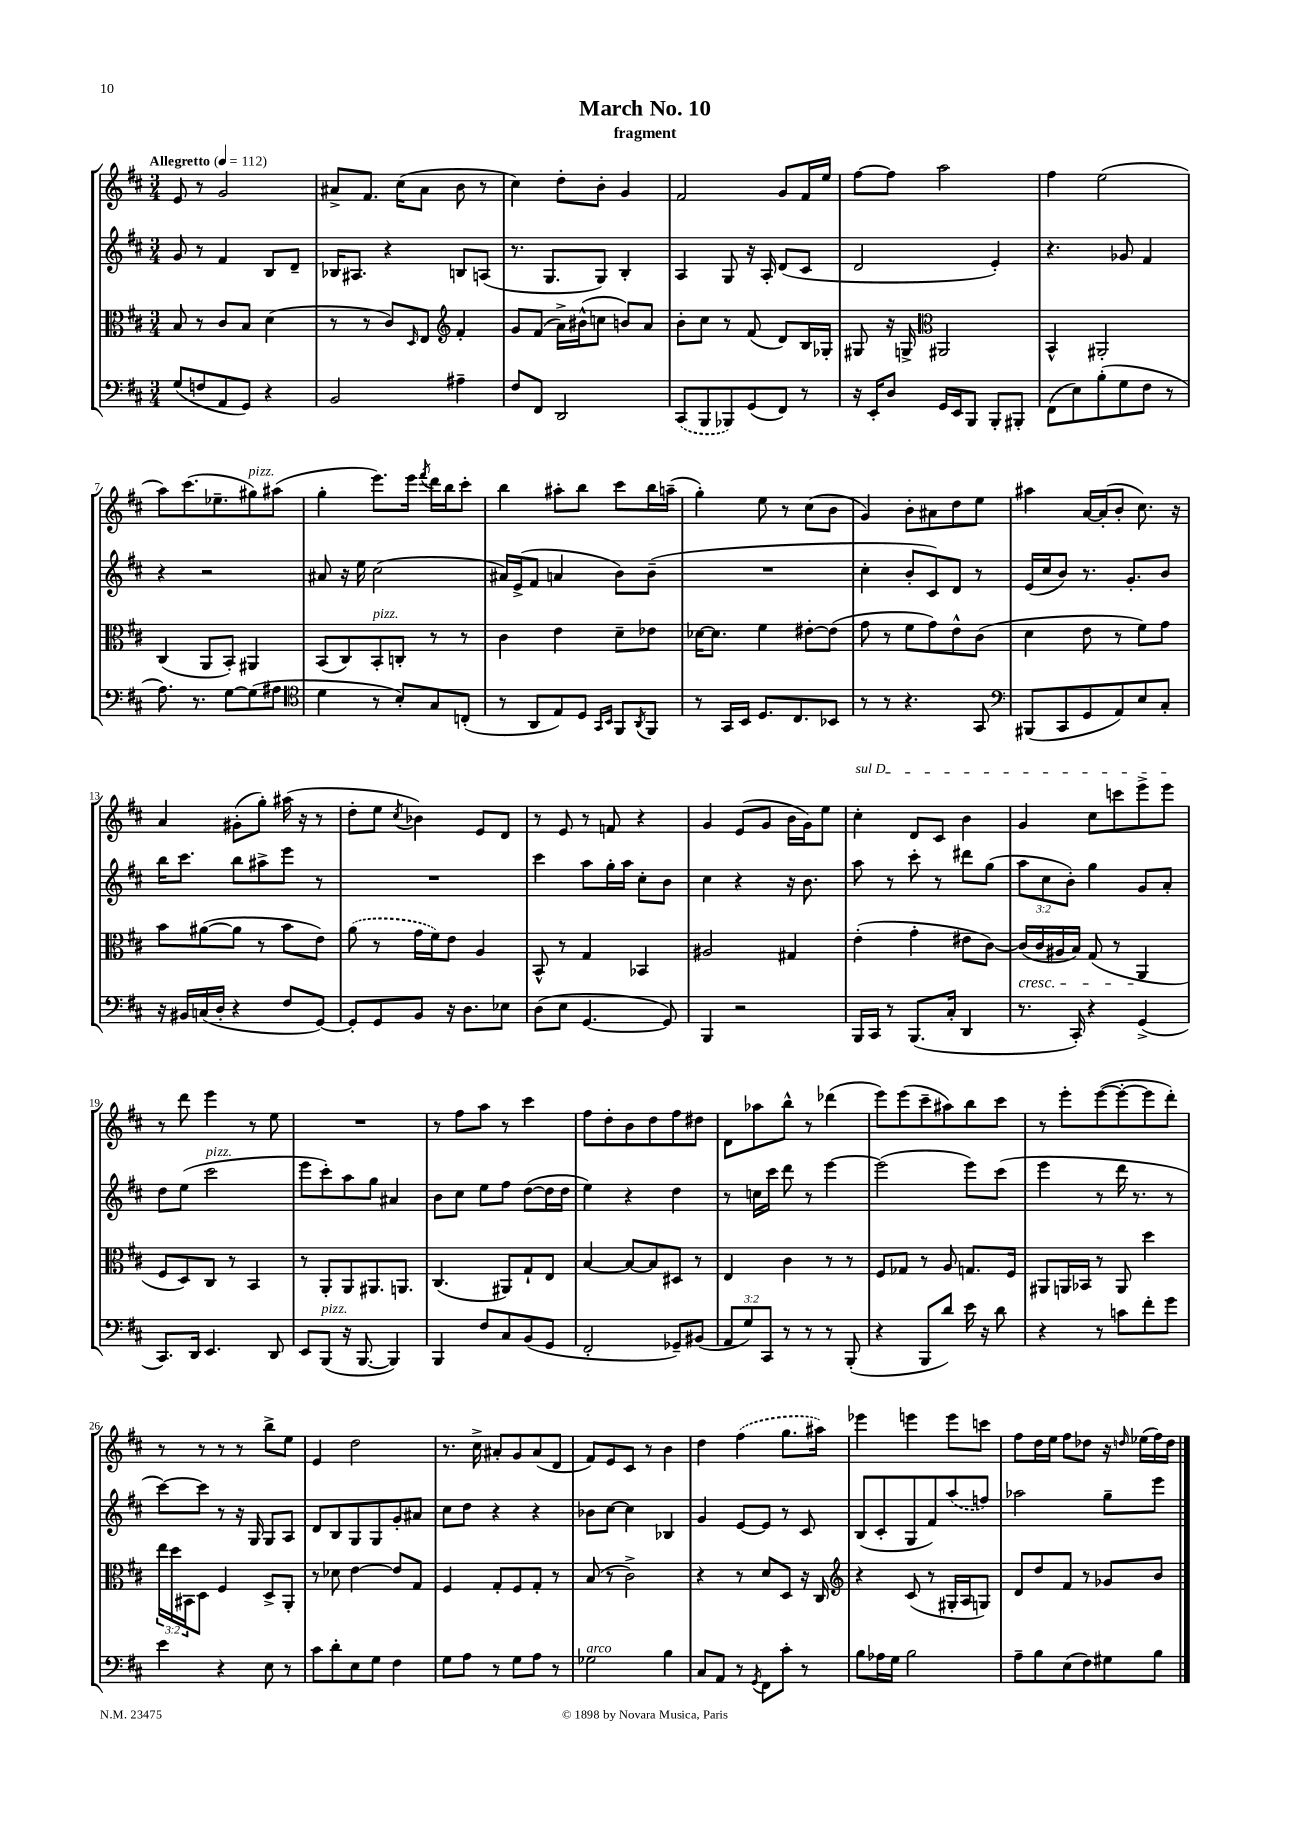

**kern	**kern	**kern	**kern
*staff4	*staff3	*staff2	*staff1
*clefF4	*clefC3	*clefG2	*clefG2
*k[f#c#]	*k[f#c#]	*k[f#c#]	*k[f#c#]
*M3/4	*M3/4	*M3/4	*M3/4
*MM112	*MM112	*MM112	*MM112
(8G/L	8B/	8g/	8e/
8F/	8r	8r	8r
8AA/	8c#/L	4f#/	2g/
8GG/J)	8B/J	.	.
4r	(4d\	8B/L	.
.	.	8d~/J	.
=	=	=	=
2BB/	8r	16B-/LK	8a#^/L
.	.	8.A#/J	.
.	8r	.	8.f#/J
.	8c#/L)	4r	.
.	.	.	(16cc#\LK
.	16qqD/	.	.
.	8E/J	.	8a#\J
*	*clefG2	*	*
4A#~\	4f#'/	8B/L	8b\
.	.	(8A/J	8r
=	=	=	=
8F#/L	8g/L	8.r	4cc#\)
8FF#/J	(8f#/J	.	.
.	.	8.G/L	.
2DD/	16a^\LL)	.	8dd'\L
.	(16b#^^\J	.	.
.	8cc\J	8G/J)	8b'\J
.	8b/L)	4B'/	4g/
.	8a/J	.	.
=	=	=	=
(8CC#/L	8b'\L	4A/	2f#/
8BBB/	8cc#\J	.	.
8BBB-/)	8r	8G/	.
(8GG/	(8f#/	16r	.
.	.	16A'/	.
8FF#/J)	8d/L)	(8d/L	8g/L
8r	16B/L	8c#/J	16f#/L
.	16G-'/JJ	.	16ee/JJ
=	=	=	=
16r	8G#/	2d/	[8ff#\L
16EE'/LK	.	.	.
8D/J	16r	.	8ff#\]J
.	16G^/	.	.
*	*clefC3	*	*
16GG/LL	2AA#/	.	2aa\
16EE/J	.	.	.
8BBB/J	.	.	.
8BBB'/L	.	4e'/)	.
8BBB#'/J	.	.	.
=	=	=	=
(8FF#\L	4BB^^/	4.r	4ff#\
8E\)	.	.	.
(8B'\	2AA#'/	.	(2ee\
8G\	.	8g-/	.
8F#\J	.	4f#/	.
8r	.	.	.
=	=	=	=
8.A\)	(4C#/	4r	8aa\L)
.	.	.	(8.ccc#\
8.r	.	.	.
.	8AA/L	2r	.
.	.	.	8.ee-~\
[8G\L	8BB'/J)	.	.
(8G\]	4AA#/	.	8gg#\)
8A#\J	.	.	(8aa#\J
=	=	=	=
*clefC4	*	*	*
4d\	(8BB/L	8a#/	4gg'\
.	8C#/)	16r	.
.	.	16ee\	.
8r	8BB'/	(2cc#\	8.eee\L)
8B'/L)	8C'/J	.	.
.	.	.	16eee\Jk
.	.	.	8qfff#/
8G/	8r	.	16ddd\LL
.	.	.	16bb\J
(8C'/J	8r	.	8ccc#'\J
=	=	=	=
8r	4c#\	16a#/LL)	4bb\
.	.	(16e^/J	.
8AA/L	.	8f#/J	.
8E/)	4e\	4a/	8aa#'\L
8D/J	.	.	8bb\J
16qqGG/LL	.	.	.
16qqBB/JJ	.	.	.
8FF#/L	8d~\L	8b\L)	8ccc#\L
8qAA/	.	.	.
8FF#/J	8e-\J	(8b~\J	16bb\L
.	.	.	(16aa~\JJ
=	=	=	=
8r	[16d-\LK	2.r	4gg'\)
.	8.d-\]J	.	.
16GG/LL	.	.	.
16BB/JJ	.	.	.
8.D/L	4f#\	.	8ee\
.	.	.	8r
8.C#/	.	.	.
.	[8e#'\L	.	(8cc#\L
8BB-/J	(8e#\]J	.	8b\J
=	=	=	=
8r	8g\	4cc#'\	4g/)
8r	8r	.	.
4.r	8f#\L	8b'/L	8b'\L
.	8g\)	8c#/)	8a#\
.	8e^^\	8d/J	8dd\
8GG/	(8c#\J	8r	8ee\J
=	=	=	=
*clefF4	*	*	*
(8BBB#/L	4d\	(16e/LL	4aa#\
.	.	16cc#/J	.
8CC#/	.	8b/J)	.
8GG/	8e\	8.r	[16a/LL
.	.	.	(16a'/]J
8AA/)	8r	.	8b'/J
.	.	8.g'/L	.
8E/	8f#\L)	.	8.cc#\)
8C#'/J	8g\J	8b/J	.
.	.	.	16r
=	=	=	=
16r	8b\L	16bb\LK	4a/
16BB#/LL	.	8.ccc#\J	.
(16C/	([8a#\	.	.
16D'/JJ	.	.	.
4r	8a#\]J	8bb\L	(8g#'\L
.	8r	8aa#^\	8gg'\J)
8F#/L	8b\L	8eee\J	(16aa#\
.	.	.	16r
[8GG/J)	8e\J)	8r	8r
=	=	=	=
8GG'/]L	(8a\	2.r	8dd'\L
8GG/	8r	.	8ee\J
.	.	.	8qcc#/
8BB/J	16g\LL	.	4b-\)
.	16f#\J)	.	.
16r	8e\J	.	.
8.D\L	.	.	.
.	4A/	.	8e/L
8E-\J	.	.	8d/J
=	=	=	=
(8D\L	8BB^^/	4ccc#\	8r
8E\J	8r	.	8e/
[4.GG/	4G/	8aa\L	8r
.	.	16gg'\L	8f/
.	.	16aa\JJ	.
.	4BB-/	8cc#'\L	4r
8GG/])	.	8b\J	.
=	=	=	=
4BBB/	2A#/	4cc#\	4g/
2r	.	4r	(8e/L
.	.	.	8g/J
.	4G#/	16r	16b\LL
.	.	8.b\	16g\J)
.	.	.	8ee\J
=	=	=	=
16BBB/LL	(4e'\	8aa\	4cc#'\
16CC#/JJ	.	.	.
8r	.	8r	.
(8.BBB/L	4g'\	8ccc#'\	8d/L
.	.	8r	8c#/J
16C#'/Jk	.	.	.
4DD/	8e#\L	8ddd#\L	4b\
.	[8c#\J)	(8gg\J	.
=	=	=	=
8.r	(16c#/]LL	12aa\L	4g/
.	16c#/	.	.
.	.	12cc#\	.
.	16A#/	.	.
.	.	12b'\J)	.
16CC#'/)	16B/JJ)	.	.
4r	(8G/	4gg\	8cc#\L
.	8r	.	8ccc\
(4GG^/	4AA/	8g/L	8eee^\
.	.	8a'/J	8eee\J
=	=	=	=
8.CC#/L)	8F#/L	8dd\L	8r
.	8D/)	(8ee\J	8ddd\
16DD/Jk	.	.	.
4.EE/	8C#/J	2ccc#\	4eee\
.	8r	.	.
.	4BB/	.	8r
8DD/	.	.	8ee\
=	=	=	=
8EE/L	8r	8eee\L	2.r
(8BBB/J	8AA'/L	8ccc#'\)	.
16r	8AA/	8aa\	.
[8.BBB/	.	.	.
.	8.AA#/	8gg\J	.
4BBB/])	.	4a#/	.
.	8.AA/J	.	.
=	=	=	=
4BBB/	(4.C#/	8b\L	8r
.	.	8cc#\J	8ff#\L
8F#/L	.	8ee\L	8aa\J
8C#/	8AA#/L)	8ff#\J	8r
(8BB/	8G`/	([8dd\L	4ccc#\
8GG/J	8E/J	16dd\]L	.
.	.	16dd\JJ	.
=	=	=	=
2FF#'/	[4B/	4ee\)	8ff#\L
.	.	.	8dd'\
.	8B/_L	4r	8b\
.	8B/]	.	8dd\
8GG-~/L)	8D#/J	4dd\	8ff#\
(8BB#/J	8r	.	8dd#\J
=	=	=	=
12AA/L	4E/	8r	8d\L
12G/)	.	.	.
.	.	16cc\LL	8aa-\
12CC#/J	.	.	.
.	.	16ccc#\JJ	.
8r	4c#\	8ddd\	8bb^^\J
8r	.	8r	8r
8r	8r	[4eee\	(4ddd-\
(8BBB'/	8r	.	.
=	=	=	=
4r	8F#/L	(2eee\]	8eee\L)
.	8G-/J	.	(8eee\
8BBB/L	8r	.	8ccc#~\
8d/J)	8A/	.	8aa#\)
16e\	8.G/L	8eee\L)	8bb\
16r	.	.	.
8d\	.	(8ccc#\J	8ccc#\J
.	16F#/Jk	.	.
=	=	=	=
4r	8AA#/L	4eee\	8r
.	16AA/L	.	8eee'\L
.	16BB-/JJ	.	.
8r	8r	8r	([8eee\
8c\L	8AA/	16ddd\	8eee'\_
.	.	8.r	.
8f#'\	4dd\	.	8eee\]
8g\J	.	8r	8ddd'\J)
=	=	=	=
4e\	24ee\LL	[8ccc#\L)	8r
.	24dd\	.	.
.	24BB#\J	.	.
.	8D\J	8ccc#\]J	8r
4r	4F#/	8r	8r
.	.	16r	8r
.	.	16G/	.
8E\	8D^/L	8G/L	8bb^\L
8r	8AA'/J	8A/J	8ee\J
=	=	=	=
8c#\L	8r	8d/L	4e/
8d'\	8d-\	8B/	.
8E\	[4e\	8G/	2dd\
8G\J	.	8G/	.
4F#\	8e/]L	8g'/	.
.	8G/J	8a#/J	.
=	=	=	=
8G\L	4F#/	8cc#\L	8.r
8A\J	.	8dd\J	.
.	.	.	16cc#^\
8r	8G'/L	4r	8a#'/L
8G\L	8F#/	.	8g/
8A\J	8G'/J	4r	(8a#/
8r	8r	.	8d/J
=	=	=	=
2G-\	(8B/	8b-\L	8f#/L)
.	8r	[8cc#\J	8e/
.	2c#^\)	4cc#\]	8c#/J
.	.	.	8r
4B\	.	4B-/	4b\
=	=	=	=
8C#/L	4r	4g/	4dd\
8AA/J	.	.	.
8r	8r	[8e/L	(4ff#\
8qGG/	.	.	.
8FF#\L	8d/L	8e/]J	.
8c#'\J	8D/J	8r	8.gg\L
8r	16r	8c#/	.
.	16C#/	.	16aa#\Jk)
=	=	=	=
*	*clefG2	*	*
8B\L	4r	(8B/L	4eee-\
16A-\L	.	8c#'/	.
16G\JJ	.	.	.
2B\	(8c#/	8G/	4eee\
.	8r	8f#/)	.
.	16G#'/LL	(8aa/	8eee\L
.	16A/J	.	.
.	8G/J)	8ff/J)	8ccc\J
=	=	=	=
8A~\L	8d/L	2aa-\	8ff#\L
8B\	8dd/	.	16dd\L
.	.	.	16ee\JJ
(8E\	8f#/J	.	8ff#\L
8F#\)	8r	.	8dd-\J
8G#\	8g-/L	8gg~\L	16r
.	.	.	16qqdd/
.	.	.	(16ee-\LL
8B\J	8b/J	8eee\J	16ff#\)
.	.	.	16dd\JJ
==	==	==	==
*-	*-	*-	*-
